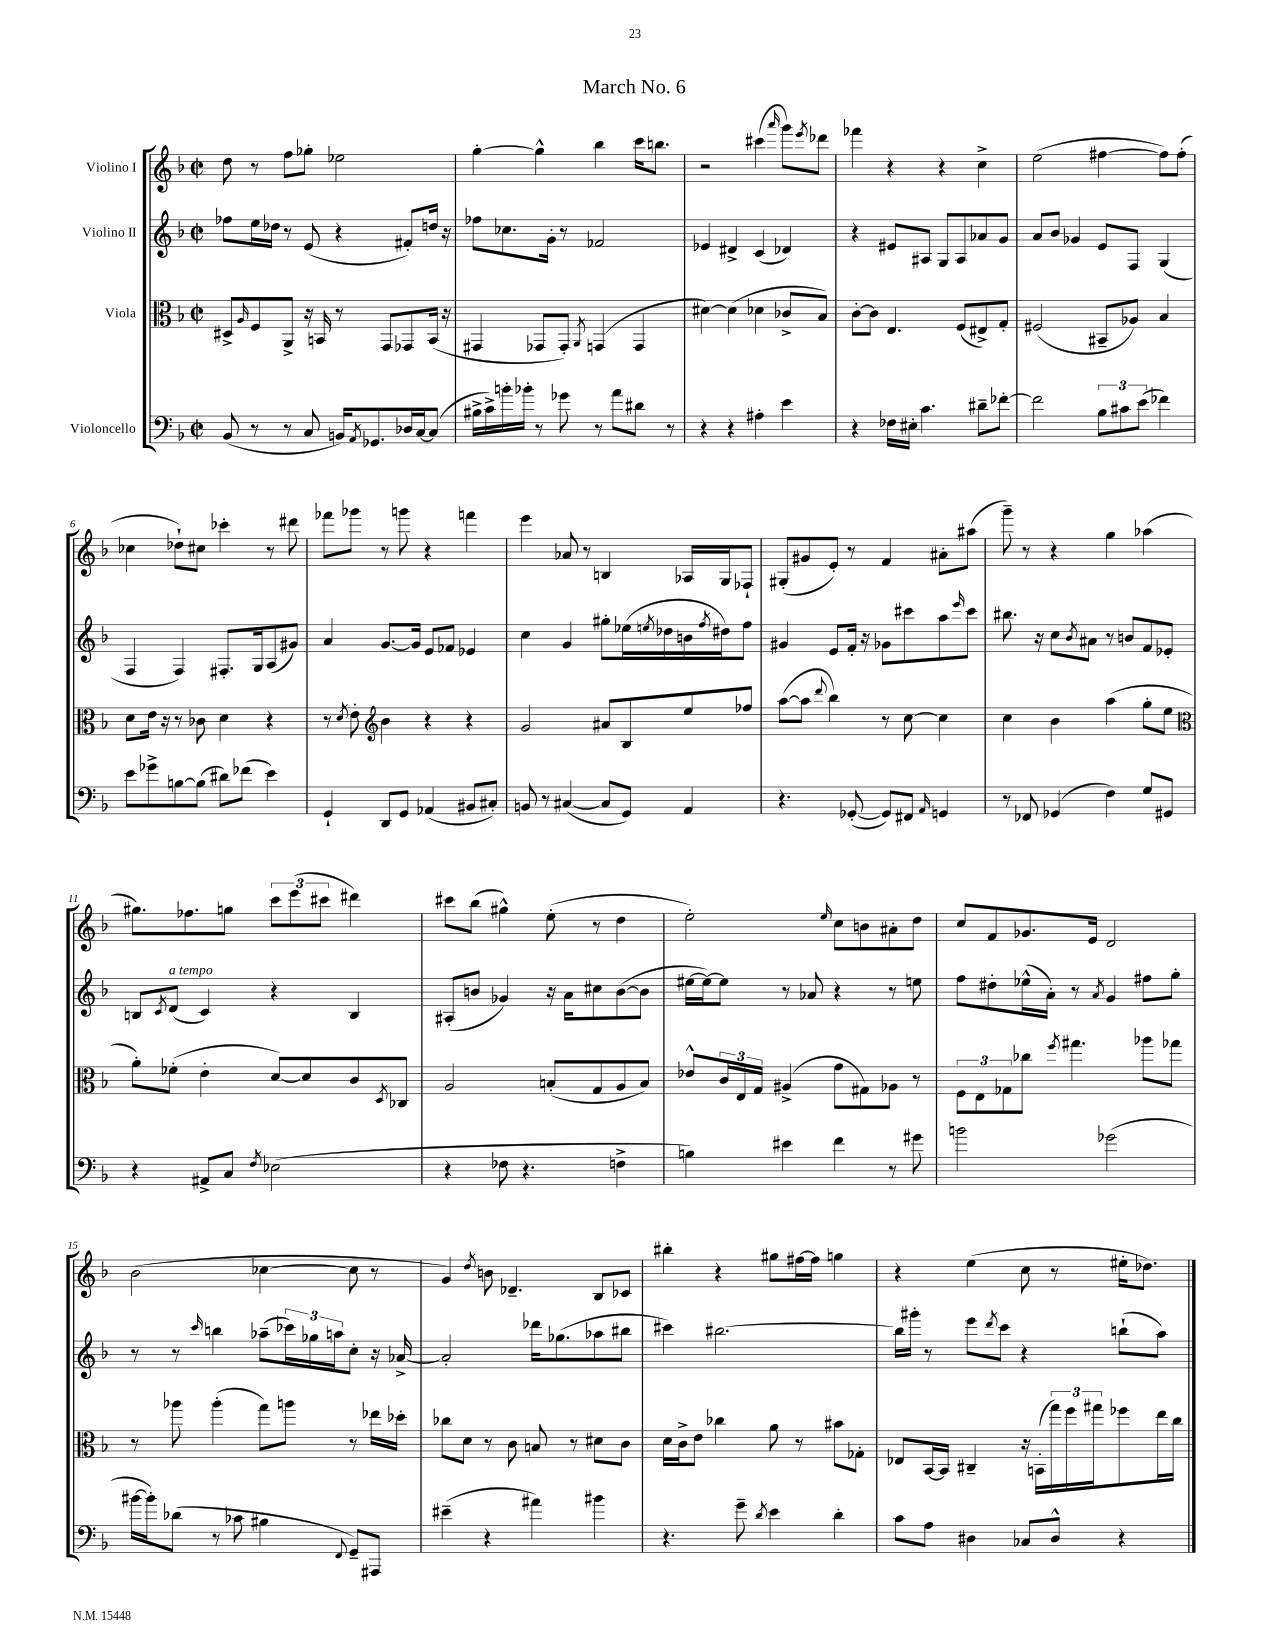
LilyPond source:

\header { title = "March No. 6" }
<<
\new StaffGroup <<
\new Staff = "s0" \with { instrumentName = "Violino I" } {
    \clef treble \key f \major \defaultTimeSignature \time 2/2
    d''8 r8 f''8 ges''8-. ees''2 |
    g''4~-. g''4-^ bes''4 c'''16 b''8. |
    r2 cis'''4( \grace { a'''16 } g'''8) \acciaccatura { e'''8 } des'''8 |
    fes'''4 r4 r4 c''4-> |
    e''2( fis''4~ fis''8) fis''8-.( |
    ces''4 des''8-!) cis''8 ces'''4-. r8 dis'''8 |
    fes'''8 ges'''8 r8 g'''8 r4 f'''4 |
    e'''4 aes'8 r8 b4 aes16 g16 fes8-! |
    gis8-.( gis'8 e'8-.) r8 f'4 ais'8-. ais''8( |
    g'''8--) r8 r4 g''4 aes''4( |
    gis''8.) fes''8. g''8 \tuplet 3/2 { c'''8 e'''8( cis'''8 } dis'''4) |
    cis'''8 bes''8( gis''4-^) e''8-.( r8 d''4 |
    e''2-.) \grace { e''16 } c''8 b'8 ais'8-. d''8 |
    c''8 f'8 ges'8. e'16 d'2 |
    bes'2( ces''4~ ces''8 r8 |
    g'4) \acciaccatura { d''8 } b'8 des'4.-- bes8 ces'8 |
    bis''4-. r4 gis''8 fis''16~ fis''16 g''4 |
    r4 e''4( c''8 r8 eis''16-. des''8.) \bar "|." |
}
\new Staff = "s1" \with { instrumentName = "Violino II" } {
    \clef treble \key f \major \defaultTimeSignature \time 2/2
    fes''8 e''16 des''16 r8 e'8( r4 fis'8-.) d''16 r16 |
    fes''8 ces''8. g'16-. r8 fes'2 |
    ees'4 dis'4-> c'4( des'4) |
    r4 eis'8 ais8 g8 ais8 aes'8 g'8 |
    a'8 bes'8 ges'4 e'8 f8 g4( |
    f4 f4) fis8.-. g16 a8( gis'8) |
    a'4 g'8.~ g'16 e'8 fes'8 ees'4 |
    c''4 g'4 gis''8-. ees''16( \acciaccatura { e''8 } des''16 b'16 \acciaccatura { f''8 } dis''16) f''8 |
    gis'4 e'8 f'16-. r16 ges'8 cis'''8 a''8 \grace { e'''16 } cis'''8 |
    bis''8. r16 c''8 \acciaccatura { bes'8 } ais'8 r8 b'8 f'8 ees'8-. |
    b8 \acciaccatura { c'8 } d'8^\markup { \italic "a tempo" }( c'4) r4 b4 |
    ais8-.( b'8 ges'4) r16 a'16 cis''8 b'8~( b'8 |
    eis''16~ eis''16~) eis''8 r8 aes'8 r4 r8 e''8 |
    f''8 dis''8-. ees''16-^( a'16-.) r8 \acciaccatura { a'8 } g'4 fis''8 g''8-. |
    r8 r8 \grace { c'''16 } b''4 aes''8--( \tuplet 3/2 { ces'''16) ges''16 a''16 } c''8-. r16 aes'16~-> |
    aes'2-. des'''16 ges''8.( aes''8 bis''8 |
    cis'''4) bis''2.~ |
    bis''16 gis'''16-. r8 e'''8 \acciaccatura { d'''8 } c'''8 r4 b''8-!( a''8) \bar "|." |
}
\new Staff = "s2" \with { instrumentName = "Viola" } {
    \clef alto \key f \major \defaultTimeSignature \time 2/2
    dis8-> \grace { a16 } f8 a,8-> r16 b,16 r8 g,8 ges,8 b,16( r16 |
    gis,4 ges,8 ges,8-.) \acciaccatura { a,8 } g,4( g,4 |
    dis'4~) dis'4( des'4 ces'8-> bes8) |
    c'8~-. c'8 e4. f8( eis8->) g8-. |
    fis2( bis,8-- aes8) bes4 |
    d'8 e'16 r16 r8 ces'8 d'4 r4 |
    r8 \acciaccatura { d'8 } e'8-. \clef treble bes'4 r4 r4 |
    g'2 ais'8 bes8 e''8 fes''8 |
    a''8~( a''8 \appoggiatura { d'''8 } bes''4) r8 c''8~ c''4 |
    c''4 bes'4 a''4( g''8-. e''8 |
    \clef alto a'8-.) fes'8-.( e'4-. d'8~) d'8 c'8 \acciaccatura { d8 } ces8 |
    a2 b8-.( g8 a8 b8) |
    ees'8-^ \tuplet 3/2 { c'16 e16 g16 } ais4->( g'8 gis8) aes8 r8 |
    \tuplet 3/2 { f8 e8 ges8 } ces''8 \acciaccatura { f''8 } gis''4. aes''8 ges''8 |
    r8 aes''8 aes''4-.( g''8) a''8 r8 ees''16 des''16-. |
    ces''8 d'8 r8 c'8 b8 r8 dis'8 c'8 |
    d'16 c'16-> e'8 ces''4 a'8 r8 bis'8 ges8-. |
    ees8 bes,16~ bes,16 cis4-- r16 b,16-.( \tuplet 3/2 { g''16) f''16 gis''16 } fes''8 e''16 c''16 \bar "|." |
}
\new Staff = "s3" \with { instrumentName = "Violoncello" } {
    \clef bass \key f \major \defaultTimeSignature \time 2/2
    bes,8( r8 r8 c8 b,16) \acciaccatura { a,8 } ges,8. des16 c16~ c8( |
    bis16-> c'16->) b'16-. bes'16-. r8 ges'8 r8 a'8 dis'8 r8 |
    r4 r4 ais4-. e'4 |
    r4 fes16 eis16-. c'4. dis'8-- fes'8~-. |
    fes'2 \tuplet 3/2 { bes8 cis'8 e'8( } fes'4) |
    e'8 ges'8-> b8~ b8( dis'8) fes'8( e'4) |
    g,4-! d,8 g,8 aes,4( bis,8 cis8-.) |
    b,8 r8 cis4~( cis8 g,8) a,4 |
    r4. ges,8~-.( ges,8) fis,8 \grace { a,16 } g,4 |
    r8 fes,8 ges,4( f4) g8 gis,8 |
    r4 ais,8-> c8 \acciaccatura { f8 } ees2( |
    r4 fes8 r4. f4-> |
    b4) eis'4 f'4 r8 gis'8 |
    b'2 ges'2( |
    bis'16~ bis'16-.) des'8( r8 ces'8 bis4 \appoggiatura { f,8 } g,8--) ais,,8 |
    eis'4--( r4 ais'4) bis'4 |
    r4. g'8-- \acciaccatura { d'8 } e'4 d'4-. |
    c'8 a8 dis4 ces8 dis8-^ r4 \bar "|." |
}
>>
>>
